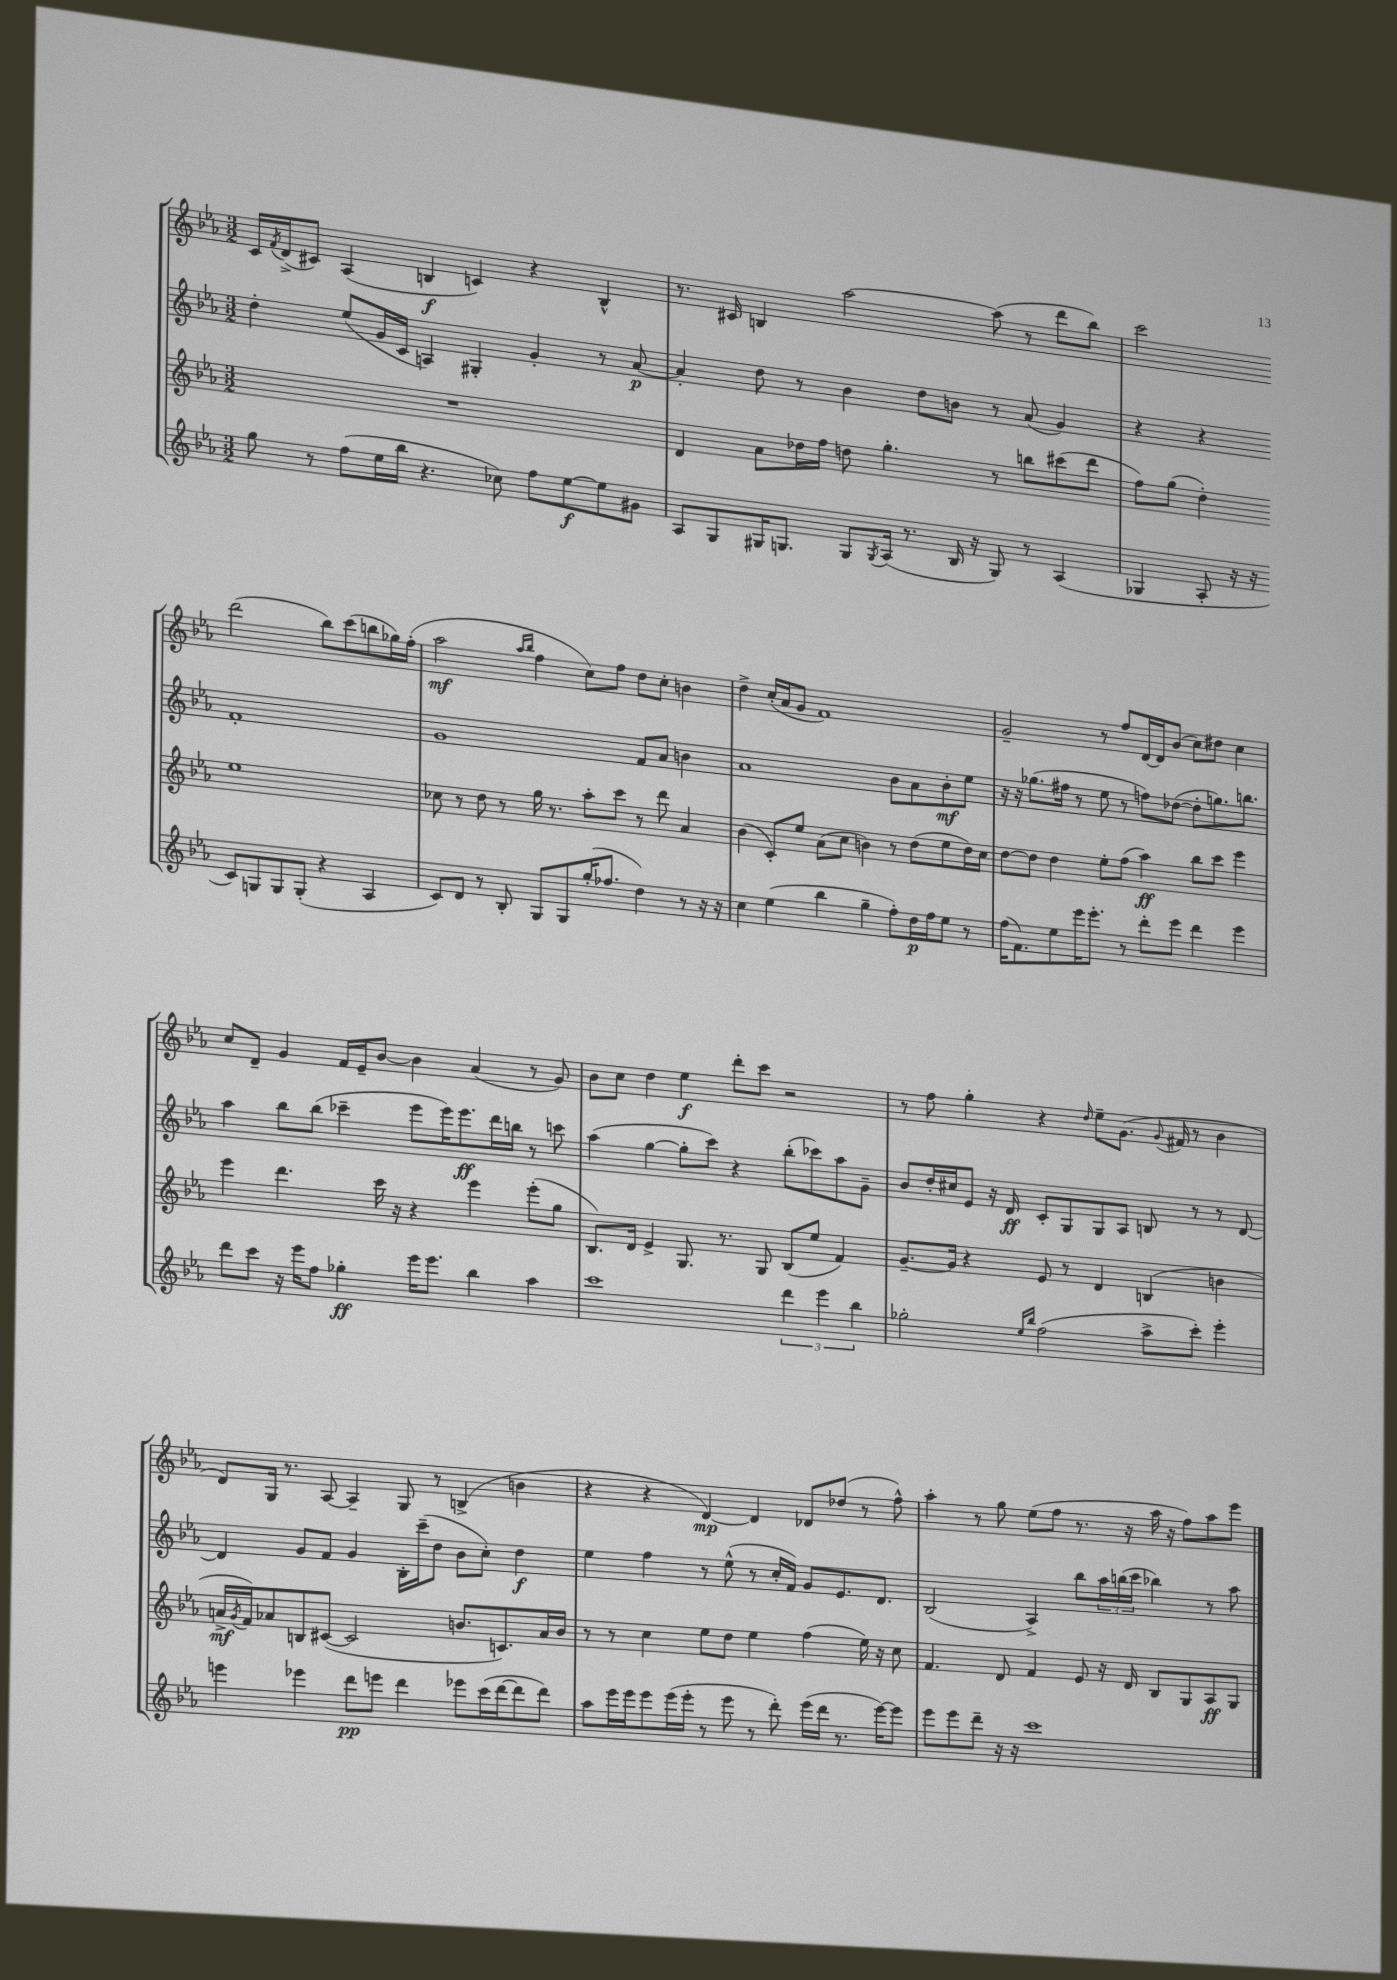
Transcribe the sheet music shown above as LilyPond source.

<<
\new StaffGroup <<
\new Staff = "s0" {
    \clef treble \key ees \major \numericTimeSignature \time 3/2
    c'16 \acciaccatura { f'8 } d'16->( cis'8) aes4( b4\f c'4) r4 b4-^ |
    r8. cis'16 b4 aes''2~ aes''8( r8 d'''8 bes''8) |
    c'''2 d'''2( bes''8) c'''8( b''8 ges''16) f''16-.( |
    aes''2\mf \grace { aes''16 bes''16 } f''4 c''8) f''8 d''8 c''8-. b'4 |
    d''4-> c''16-.( aes'16 g'8 f'1) |
    g'2-- r8 f''8 d'16~ d'16 bes'8( c''8) dis''8 c''4 |
    c''8 d'8-- g'4 f'16 ees'16-- bes'8~ bes'4 aes'4( r8 g'8) |
    bes'8 c''8 d''4 ees''4\f d'''8-. c'''8 r2 |
    r8 f''8 g''4-. r4 \grace { d''16 } ees''8-- g'8.( \appoggiatura { g'8 } fis'16 r8 bes'4 |
    d'8) g16 r8. aes8~ aes4-- g8 r8 b4->( b'4 |
    r4 r4 d'4~\mp) d'4 des'8 des''8( r8 f''8-^) |
    aes''4-. r8 g''8 ees''8( f''8 r8. r16 aes''16 r16 f''8) aes''8 ees'''8 \bar "|." |
}
\new Staff = "s1" {
    \clef treble \key ees \major \numericTimeSignature \time 3/2
    d''4-. ees''8( g'16 c'16 a4) gis4-. g'4-. r8 aes'8~\p |
    aes'4-. d''8 r8 bes'4 d''8 b'8 r8 aes'8( g'4) |
    r4 r4 f'1-. |
    g'1 f'8 aes'8 b'4 |
    aes'1 bes'8 aes'8 bes'8-.\mf ees''8 |
    r16 r16 ges''8.( fis''16 r8 ees''8 r8 f''8) des''8~( des''8-. g''8.) b''8. |
    aes''4 bes''8 bes''8( ces'''4-- ees'''8 ees'''16) ees'''8.\ff d'''16 b''16 r8 c'''8 |
    aes''4( g''4~ g''8-. c'''8) r4 bes''8-.( ces'''8) aes''8 g'8-- |
    bes'8 d''16-. cis''16 ees'8 r16 d'16\ff c'8-. g8 g8 aes8 b8 r8 r8 d'8~ |
    d'4 g'8 f'8 g'4 bes16-. c'''16--( d''8 bes'8 c''8-.) d''4\f |
    ees''4 f''4 r8 ees''8-^( r8 c''16-. f'16) g'8 ees'8. d'8. |
    bes2( aes4->) bes''8 \tuplet 3/2 { aes''16 b''16( c'''16 } bes''4) r8 aes''8 \bar "|." |
}
\new Staff = "s2" {
    \clef treble \key ees \major \numericTimeSignature \time 3/2
    R1. |
    d'4 aes'8 des''16 f''16 d''8 g''4.-. r8 b''8 cis'''8( d'''8 |
    f''8) g''8( d''4-.) ees''1 |
    ces''8 r8 d''8 r8 g''16 r8. aes''8-. c'''8 r8 d'''8 aes'4 |
    bes'4( c'8-.) ees''8 aes'8( c''8 b'4) r8 d''8( ees''8 d''16) c''16 |
    d''8~ d''8 d''4 ees''8-. f''8( aes''4\ff) bes''8 c'''8 ees'''4 |
    ees'''4 d'''4. c'''16 r16 r4 ees'''4 ees'''8-.( g''8 |
    bes8.) d'16 ees'4-> g8. r8. g8 bes8( ees''8 f'4) |
    g'8.~-- g'16 r4 ees'8 r8 d'4 b4( b'4 |
    a'16->\mf \acciaccatura { g'8 } f'16) aes'8 b8 cis'8~( cis'2 b'8. c'8.) aes'16 b'16 |
    r8 r8 c''4 ees''8 d''8 ees''4 f''4( ees''16) r16 c''8 |
    f'4. d'8 f'4 ees'8 r16 d'16 bes8 g8 aes8\ff g8 \bar "|." |
}
\new Staff = "s3" {
    \clef treble \key ees \major \numericTimeSignature \time 3/2
    g''8 r8 f''8( ees''16 bes''16 r4. ces''8) f''8 ees''8~\f ees''8 gis'8 |
    aes8 g8 gis16 g8. g8 \acciaccatura { g8 } aes16( r8. bes16 r16 g8) r8 aes4( |
    ges4 aes8-. r16 r16 c'8) g8 g8 g8-.( r4 aes4 |
    c'8) d'8 r8 bes8-. g8 g8 g''16-.( fes''8. d''4) r8 r16 r16 |
    c''4 ees''4( bes''4 g''4-- f''8-.) d''16\p f''16 ees''8 r8 |
    f''16( f'8.) ees''8 ees'''16 ees'''8.-. r8 d'''8-. ees'''8 d'''4 ees'''4 |
    d'''8 c'''8 r16 ees'''16 f''8 ges''4-.\ff ees'''16 ees'''8. bes''4 aes''4 |
    c'''1 \tuplet 3/2 { d'''4 ees'''4 bes''4 } |
    ges''2-. \grace { ees''16 bes''16 } f''2( aes''8-> c'''8-.) ees'''4-. |
    e'''4 ees'''4 d'''8\pp e'''8 d'''4 ees'''8 c'''16( d'''16~ d'''8 d'''8) |
    aes''8 ees'''16 ees'''16 ees'''8 ees'''16( ees'''16-. r8 ees'''8 r8 d'''8-.) ees'''16( d'''16 r8. ees'''16~) ees'''8 |
    ees'''8 ees'''8 d'''8-- r16 r16 c'''1 \bar "|." |
}
>>
>>
\layout { \context { \Score \remove "Bar_number_engraver" } }
